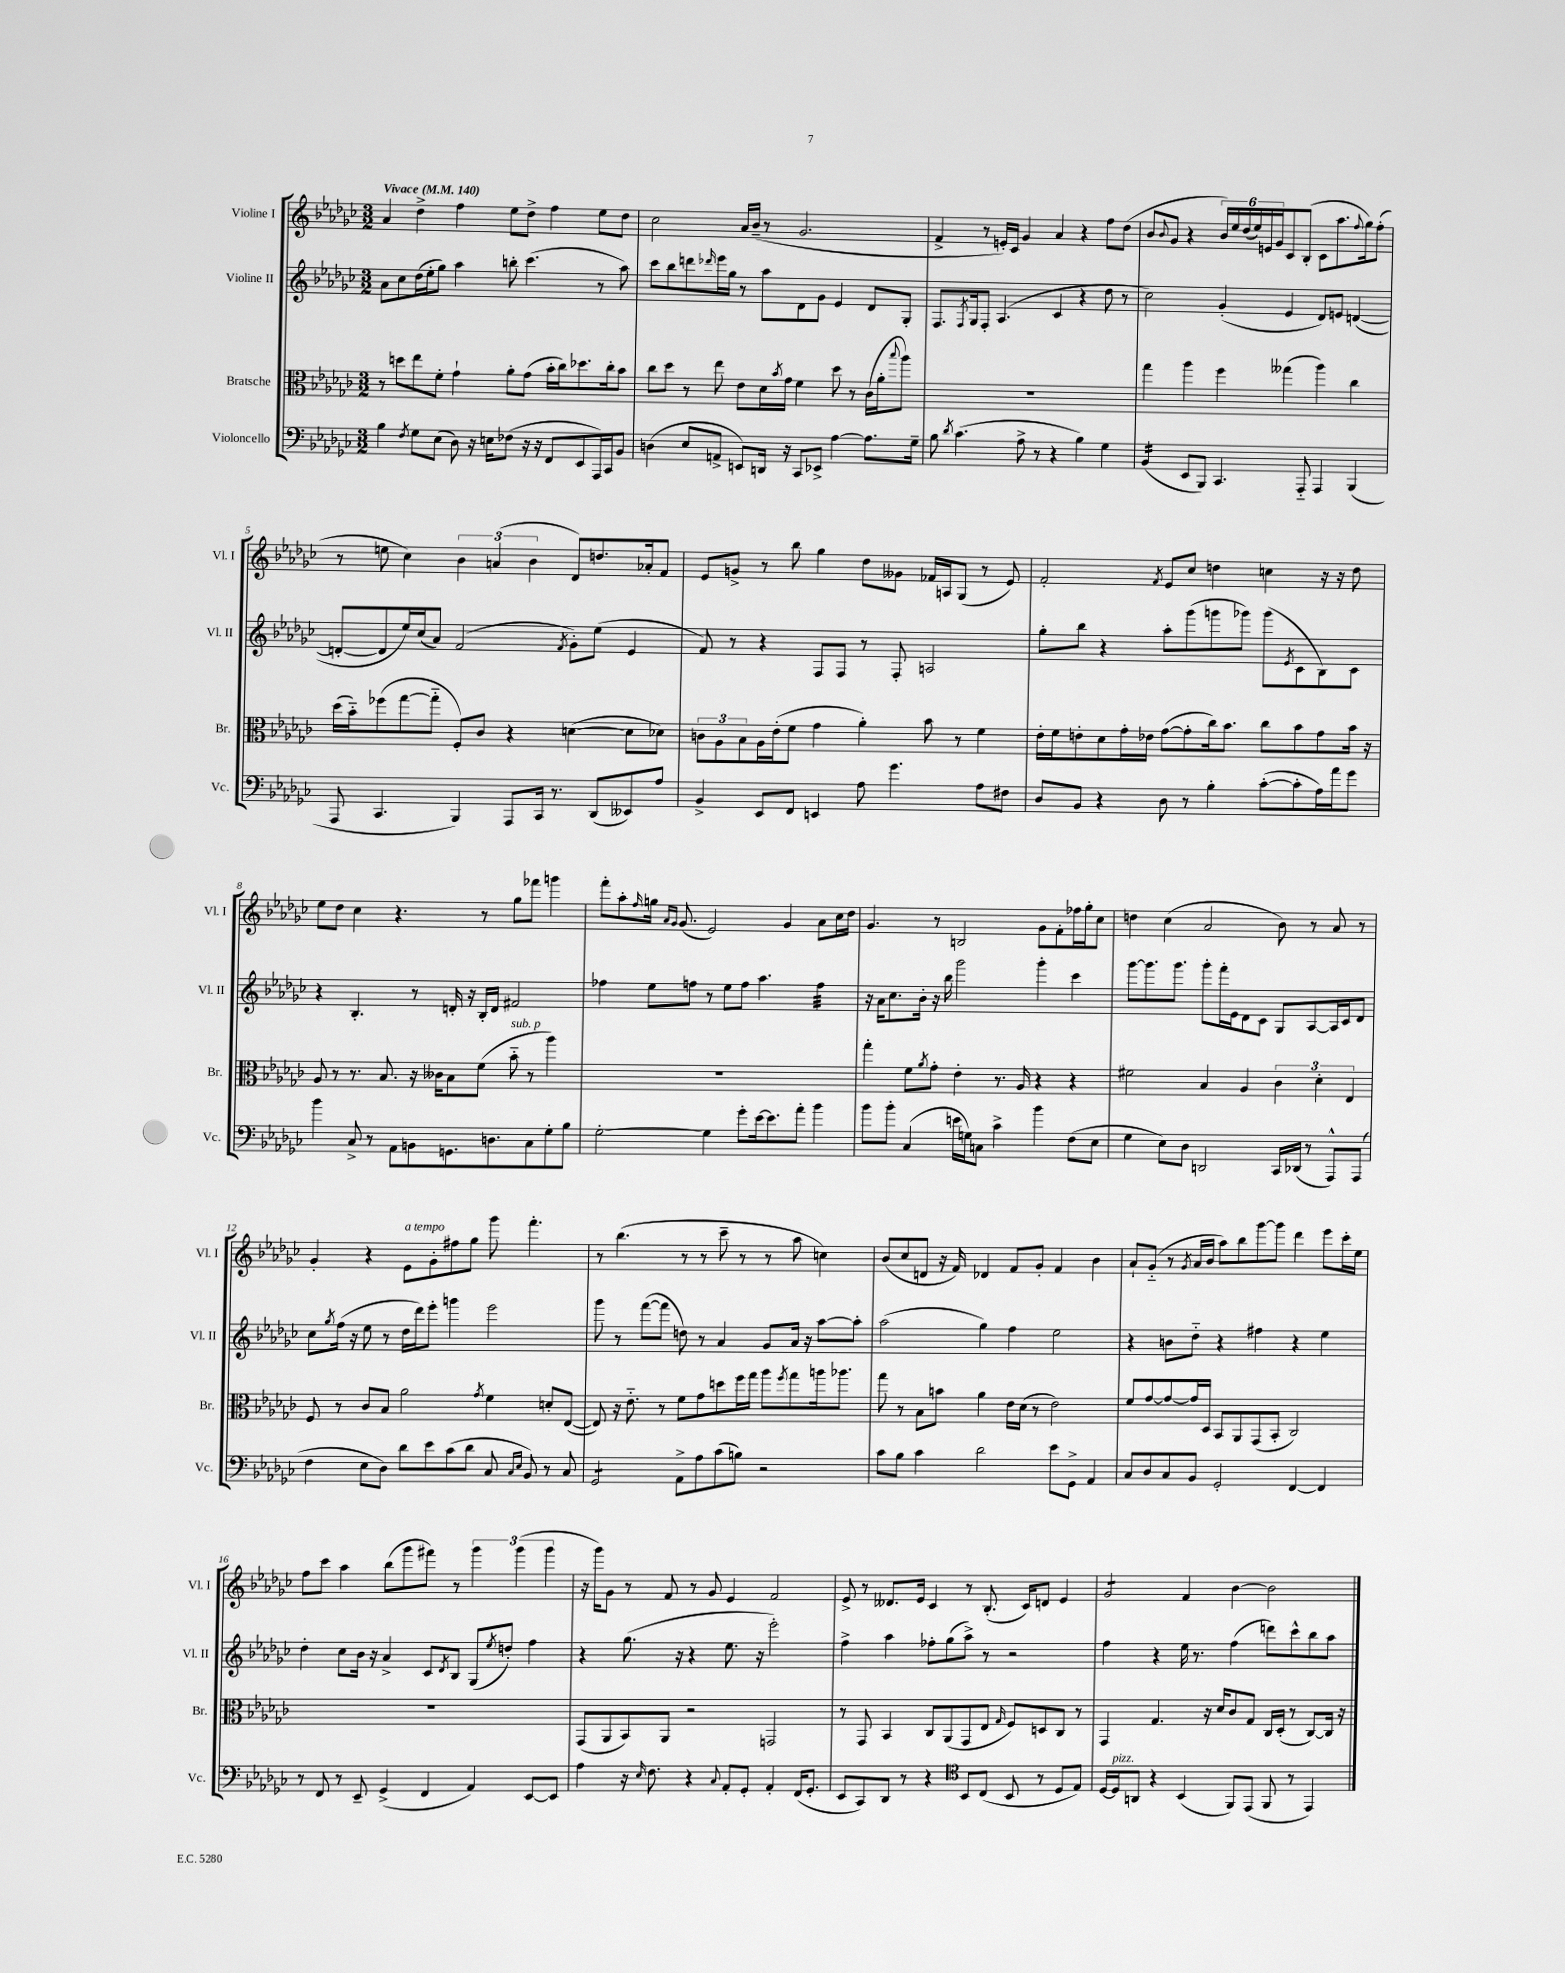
<<
\new StaffGroup <<
\new Staff = "s0" \with { instrumentName = "Violine I" shortInstrumentName = "Vl. I" } {
    \clef treble \key ges \major \numericTimeSignature \time 3/2 \tempo "Vivace" 4 = 140
    aes'4 des''4-> f''4 ees''8 des''8-> f''4 ees''8 des''8 |
    ces''2 aes'16 bes'16--( r8 ges'2. |
    f'4-> r8 e'16-.) ces'16 ges'4 aes'4 r4 f''8 des''8( |
    bes'8 \appoggiatura { bes'8 } ges'8 r4 \tuplet 6/4 { bes'16) ees''16 des''16( ees''16) e'16 ges'16 } ces'8 bes8-.( ces'8 aes''8. \appoggiatura { f''8 } ges''16) f''8-.( |
    r8 e''8 ces''4) \tuplet 3/2 { bes'4 a'4( bes'4 } des'8) d''8. aes'16-. f'8 |
    ees'8 g'8-> r8 bes''8 ges''4 des''8 geses'8 fes'16 a16 ges8( r8 ees'8) |
    f'2-. \acciaccatura { f'8 } ees'8 ces''8 d''4 c''4 r16 r16 d''8 |
    ees''8 des''8 ces''4 r4. r8 ges''8 fes'''8 g'''4 |
    f'''8-. aes''8-. \grace { f''16 } g''16 \grace { aes'16 ges'16 } ges'8.( ees'2) ges'4 aes'8 ces''16 des''16 |
    ges'4. r8 b2 ges'8 f'8-. fes''16 ges''16-. ces''8 |
    d''4 ces''4( aes'2 bes'8) r8 aes'8 r8 |
    ges'4-. r4 ees'8^\markup { \italic "a tempo" } ges'8-. fis''8 ges''8 ges'''8 f'''4.-. |
    r8 bes''4.( r8 r8 ces'''8-- r8 r8 aes''8 c''4) |
    bes'8( ces''8 d'8 r16 f'16) des'4 f'8 ges'8-. f'4 bes'4 |
    aes'8-! ges'8-_( r8 \acciaccatura { ges'8 } aes'16 bes'16 aes''8) bes''8 ges'''8~ ges'''8 des'''4 ees'''8 ces'''16-. ees''16 |
    f''8 ces'''8 aes''4 bes''8( ges'''8 fis'''8) r8 \tuplet 3/2 { ges'''4 ges'''4( ges'''4 } |
    r16 ges'''16) ges'8 r8 f'8 r8 ges'8 ees'4 f'2 |
    ees'8-> r8 deses'8. ees'16 ces'4 r8 bes8.-.( ces'16) d'8 ees'4 |
    ges'2:8 f'4 bes'4~ bes'2 \bar "|." |
}
\new Staff = "s1" \with { instrumentName = "Violine II" shortInstrumentName = "Vl. II" } {
    \clef treble \key ges \major \numericTimeSignature \time 3/2
    aes'8 ces''8 des''16( ees''16-. ges''8) aes''4 b''8-. ces'''4.( r8 aes''8) |
    ces'''8 bes''8 d'''8 \grace { des'''16 } ees'''16 ges''16 r8 aes''8 des'8 ges'8 ees'4 des'8 ges8-. |
    f8. \acciaccatura { f8 } ges16 f8-. aes4.( ces'4 r4 des''8 r8 |
    ces''2) ges'4-.( ees'4 des'8) e'8 d'4~( |
    d'8~-. d'8 ees''16) ces''16( aes'8) f'2( \acciaccatura { f'8 } ges'8-.) ees''8( ees'4 |
    f'8) r8 r4 f8 f8 r8 f8-. a2 |
    ges''8-. bes''8 r4 aes''8-. ges'''8( g'''8 ges'''8) ges'''8( \acciaccatura { ees'8 } ces'8 bes8) ces'8 |
    r4 bes4.-. r8 d'16-. r16 bes16-. d'16 fis'2 |
    fes''4 ees''8 f''8 r8 ees''8 f''8 aes''4. f''4:32 |
    r16 aes'16 ces''8. bes'16-. r16 bes''16 ges'''2 ges'''4-. ces'''4 |
    ges'''8~ ges'''8. ges'''8. ges'''8-. f'''16-. ees'16 des'8 ces'8 ges8 aes8~ aes16 ces'16 des'8 |
    ces''8 \acciaccatura { ges''8 } f''16( r16 ees''8 r8 des''16 des'''16) ees'''8-. g'''4 ees'''2 |
    ges'''8 r8 f'''8~( f'''8 d''8) r8 aes'4 ges'8 aes'16 r16 aes''8~ aes''8-. |
    aes''2( ges''4) f''4 ees''2 |
    r4 b'8 des''8-_ r4 fis''4 r4 ees''4 |
    des''4-. ces''8 bes'16 r16 aes'4-> ces'8 \acciaccatura { des'8 } bes8 ges8( \acciaccatura { ees''8 } d''8-.) f''4 |
    r4 ges''8.( r16 r4 ees''8. r16 ees'''2-.) |
    f''4-> aes''4 fes''8-. ges''8( aes''8->) r8 r2 |
    f''4 r4 ees''16 r8. f''4( d'''8) ces'''8-^ bes''8 aes''8 \bar "|." |
}
\new Staff = "s2" \with { instrumentName = "Bratsche" shortInstrumentName = "Br." } {
    \clef alto \key ges \major \numericTimeSignature \time 3/2
    r8 d''8 ees''8 f'8-. ges'4-! aes'8-. ges'8( bes'16-. ces''16) des''8. ces''16-. bes'8 |
    ces''8 des''8 r8 ees''8 ees'8 des'16 \acciaccatura { bes'8 } ges'16 f'4 des''8 r8 ces'16( aes'16-. \appoggiatura { bes''8 } aes''8) |
    R1. |
    ges''4 aes''4 f''4 geses''4( aes''4) ces''4 |
    des''16( bes'16-_) fes''8( ges''8~ ges''8-_ f8-.) ces'8 r4 d'4~( d'8 des'8) |
    \tuplet 3/2 { c'8 aes8 bes8 } aes16 ees'16-.( f'8 ges'4 aes'4-.) bes'8 r8 f'4 |
    ees'16-. f'16 e'8-. des'8 ges'16-. ees'16 ges'8~( ges'8-. ces''16) bes'8. ces''8 bes'8 ges'8 bes'16 r16 |
    aes8 r8 r8. bes8. r16 ceses'16 bes8 f'8( bes'8-_^\markup { \italic "sub. p" } r8 aes''4) |
    R1. |
    ges''4-. f'8 \acciaccatura { aes'8 } ges'8-. ees'4-. r8. aes16 r4 r4 |
    fis'2 bes4 aes4 \tuplet 3/2 { ces'4 des'4-. ees4 } |
    f8 r8 ces'8 bes8 aes'2 \acciaccatura { ges'8 } f'4 d'8-. ees8~( |
    ees8) r16 ees'8.-_ r8 f'8 ges'8 d''8 f''16 ges''16 aes''8 \acciaccatura { f''8 } ges''8 a''16 aes''8. |
    ges''8 r8 bes8 b'8 aes'4 ees'16 des'16( r8 ees'2) |
    f'8 ges'8~ ges'8~ ges'16 des16 bes,8 aes,8 ges,8( bes,8-. ces2) |
    R1. |
    ges,8( aes,8 bes,8) aes,8 r2 g,2 |
    r8 ges,8 bes,4 ces8 aes,8( ges,8 ees8 \grace { ges16 } f8) d8 ces8 r8 |
    ges,4 ges4. r16 des'16 ces'8 ges8 ces16 des16-.( r8 ces8~) ces16 r16 \bar "|." |
}
\new Staff = "s3" \with { instrumentName = "Violoncello" shortInstrumentName = "Vc." } {
    \clef bass \key ges \major \numericTimeSignature \time 3/2
    bes4 \acciaccatura { f8 } ges8 ees8( des8) r16 e16 fes8( r16 r16 f,8 ees,8 aes,,16) ces,16 bes,8 |
    d4( ees8 a,8-> e,8) d,16 r16 ces,8 ees,8-> aes4~ aes8. ges16-- |
    bes8 \acciaccatura { des'8 } ces'4.( aes8-> r8 r4 bes4) ges4 |
    bes,4:16( ees,8 bes,,8) ces,4. aes,,8-_ aes,,4 bes,,4( |
    aes,,8 ces,4. bes,,4) aes,,8 ces,16 r8. des,8( eeses,8) aes8 |
    bes,4-> ees,8 f,8 e,4 aes8 ges'4. aes8 fis8 |
    des8 bes,8 r4 des8 r8 bes4-. ces'8~-.( ces'8-. aes16) aes'16 ges'8 |
    bes'4 ces8-> r8 aes,8 b,8 g,8. d8. ces8 ges8-. bes8 |
    ges2~-. ges4 ges'8-. ees'16~ ees'8. aes'8-. bes'4 |
    bes'8 bes'8-. ces4( e'16 g16) c8 ces'4-> bes'4 f8( ees8 |
    ges4 ees8) des8 d,2 ces,16 des,16( r8 aes,,8-^) aes,,8( |
    f4 ees8 des8) des'8 ees'8 ces'8( des'8 ces8 \grace { ces16 ees16 } bes,8) r8 ces8 |
    ges,2:8 aes,8-> aes8 ces'8( b8) r2 |
    ces'8 bes8 ces'4 des'2 ees'8 ges,8-> aes,4 |
    ces8 des8 ces8 bes,8 ges,2-. f,4~ f,4 |
    r8 f,8 r8 ees,8-- ges,4->( f,4 aes,4) ees,8~ ees,8 |
    aes4 r16 \grace { ees16 } f8. r4 \appoggiatura { ces8 } aes,8-. ges,8-. aes,4-. f,16( ges,8.-. |
    ees,8 ces,8) des,8 r8 r4 \clef tenor bes,8 ces8( bes,8 r8 des8 ees8) |
    des16~ des16^\markup { \italic "pizz." } a,8 r4 bes,4( f,8) ees,8( f,8 r8 ees,4) \bar "|." |
}
>>
>>
